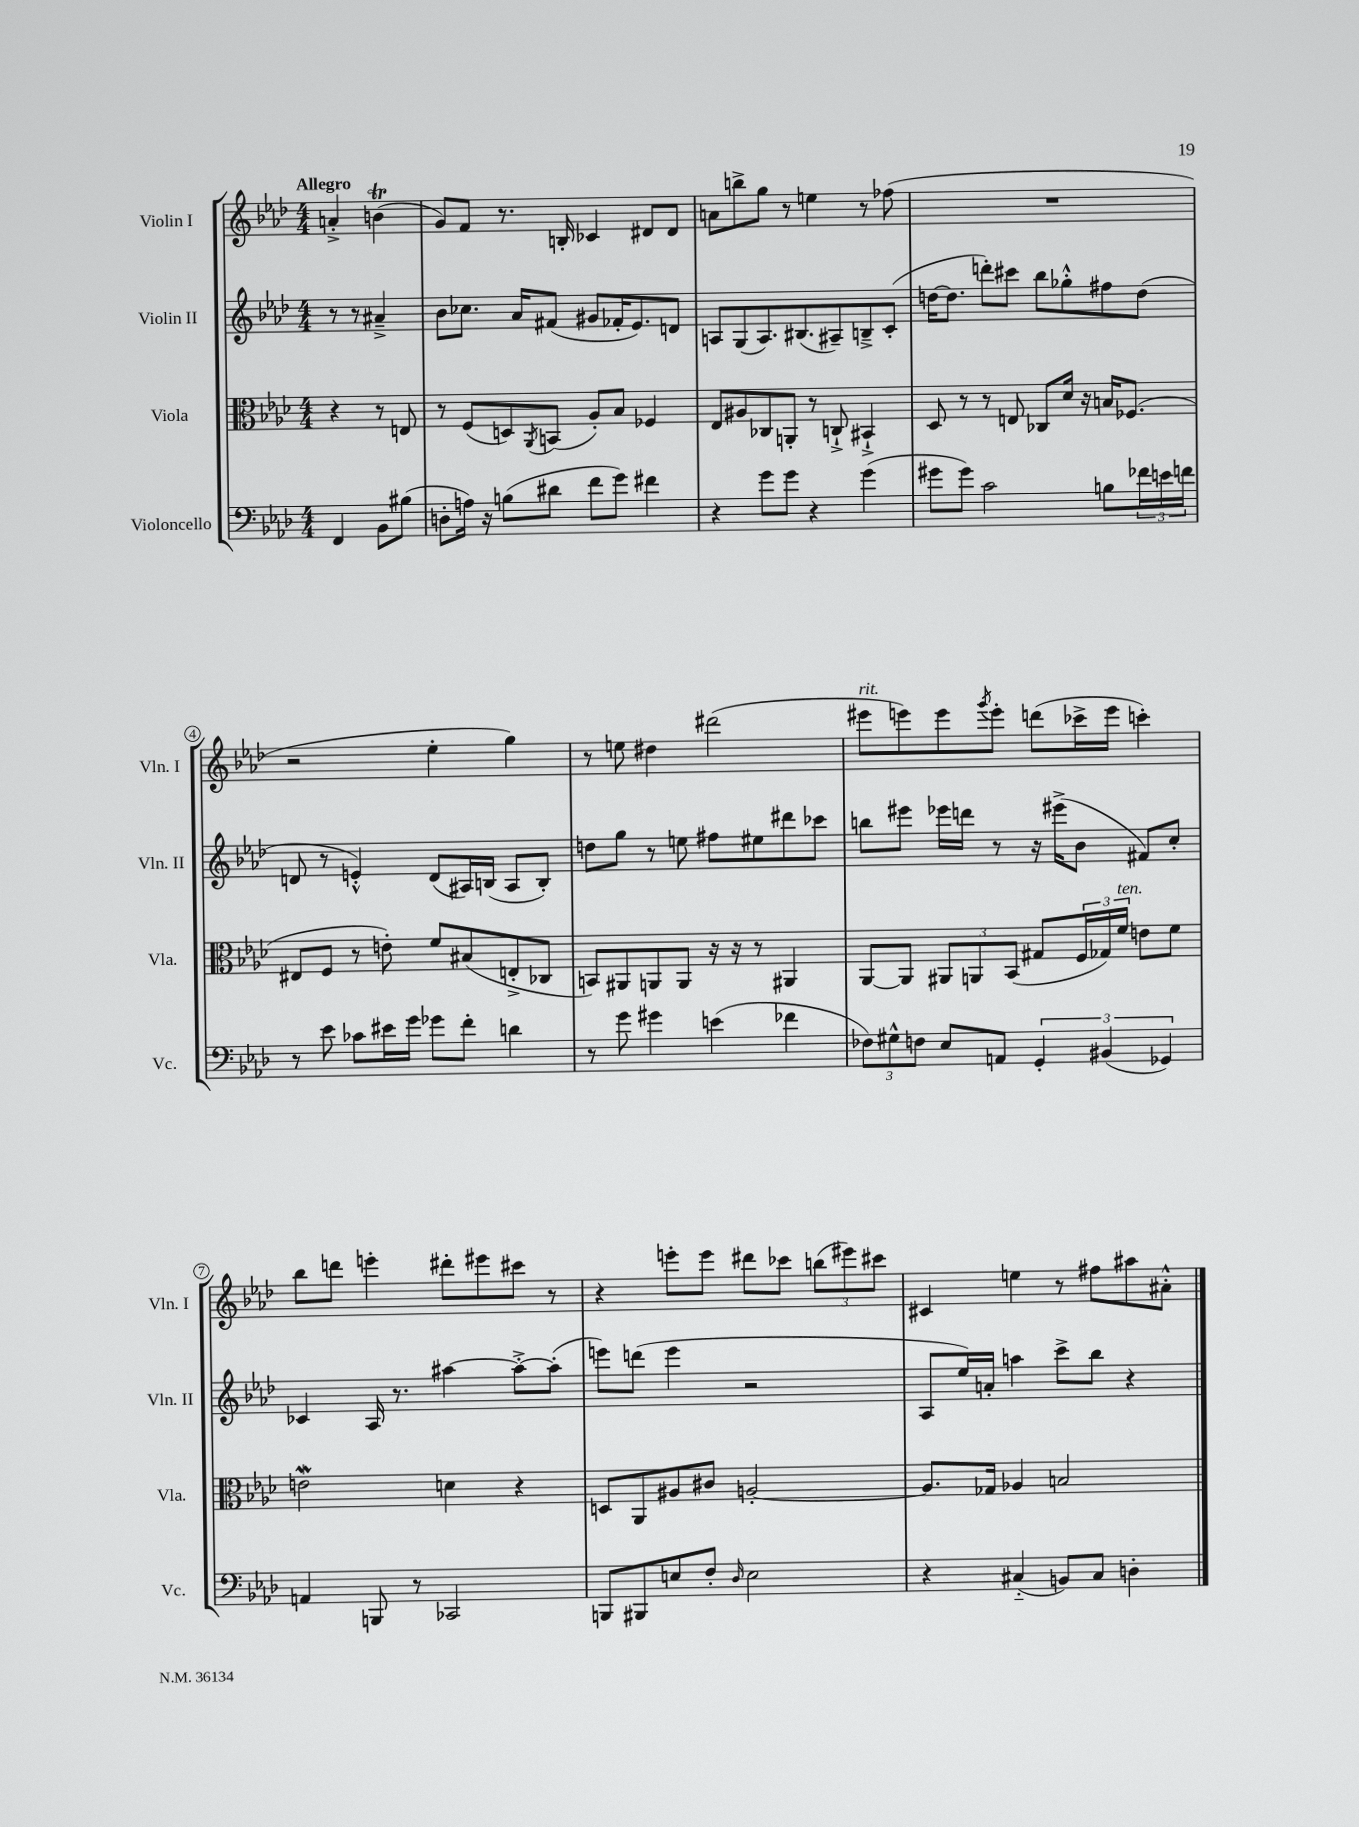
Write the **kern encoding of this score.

**kern	**kern	**kern	**kern
*staff4	*staff3	*staff2	*staff1
*clefF4	*clefC3	*clefG2	*clefG2
*k[b-e-a-d-]	*k[b-e-a-d-]	*k[b-e-a-d-]	*k[b-e-a-d-]
*M4/4	*M4/4	*M4/4	*M4/4
4FF	4r	8r	4a'^
.	.	8r	.
8BB-	8r	4a#~^	(4b
(8B#	8E	.	.
=	=	=	=
8D'	8r	8b-	8g)
16A)	(8F	8.cc-	8f
16r	.	.	.
(8B	8D)	.	8.r
.	.	16a-	.
.	8qAA-	.	.
8d#	(8BB	(8f#	.
.	.	.	16B'
8f	8A-')	8g#	4c-
8g)	8B-	16f-'	.
.	.	8.e-)	.
4f#	4F-	.	8d#
.	.	8d	8d#
=	=	=	=
4r	8E-	8A	8a
.	8A#	(8G	8bb^
8g	8C-	8.A)	8gg
8g	8AA'	.	8r
.	.	(8.B#	.
4r	8r	.	4ee
.	8C`^	8A#~)	.
(4g	4BB#`^	8B~^	8r
.	.	(8c'	(8ff-
=	=	=	=
8g#	8D-	[16dd	1r
.	.	8.dd]	.
8g#)	8r	.	.
2c	8r	8ddd')	.
.	8E	8ccc#	.
.	8C-	8bb-	.
.	16d-	8gg-'^^	.
.	16r	.	.
8B	16B	8ff#	.
.	(8.F-	.	.
24f-	.	(8dd	.
24e	.	.	.
24f	.	.	.
=	=	=	=
8r	8E#	8d	2r
8e-	8F	8r	.
8c-	8r	4e'^^)	.
16e#	8e')	.	.
16g	.	.	.
8g-	8f	(8d	4ee-'
8f'	(8B#	16A#)	.
.	.	(16B	.
4d	8E'^	8A#	4gg)
.	8C-	8B')	.
=	=	=	=
8r	8BB)	8dd	8r
8g	8AA#	8gg	8ee
4g#	8AA	8r	4dd#
.	8AA	8ee	.
(4e	16r	8ff#	(2ddd#
.	16r	.	.
.	8r	8ee#	.
4f-	4AA#	8ddd#	.
.	.	8ccc-	.
=	=	=	=
12F-)	[8AA-	8bb	8eee#
12G#^^	.	.	.
.	8AA-]	8eee#	8eee)
12F	.	.	.
8E-	12AA#	16eee-	8eee
.	.	16ddd	.
.	12AA	.	.
.	.	.	8qggg
8AA	.	8r	8eee'
.	(12BB-	.	.
6GG'	8G#	16r	(8ddd
.	.	(16eee#^	.
.	24F	8b-	16ccc-^
(6BB#	24G-)	.	.
.	.	.	16eee
.	24f	.	.
.	8e	8f#)	4ccc')
6GG-)	.	.	.
.	8f	8cc'	.
=	=	=	=
4AA	2e	4c-	8bb-
.	.	.	8ddd
8BBB	.	16A-	4eee'
.	.	8.r	.
8r	.	.	.
2CC-	4d	[4aa#	8ddd#'
.	.	.	8eee#
.	4r	8aa#'^_	8ccc#
.	.	(8aa#']	8r
=	=	=	=
8BBB	8D	8eee)	4r
8BBB#	8AA-	(8ddd	.
8E	8A#	4eee	8eee'
8F'	8c#	.	8eee
16qqD-	.	.	.
2E	[2A'	2r	8ddd#
.	.	.	8ccc-
.	.	.	(12bb
.	.	.	12eee#)
.	.	.	12ccc#
=	=	=	=
4r	8.A]	8A-	4c#
.	.	16ee-)	.
.	16G-	16a'	.
(4C#'~	4A-	4aa	4ee
8BB)	2B	8ccc^	8r
8C#	.	8bb-	8ff#
4D'	.	4r	8aa#
.	.	.	8a#'^^
==	==	==	==
*-	*-	*-	*-
